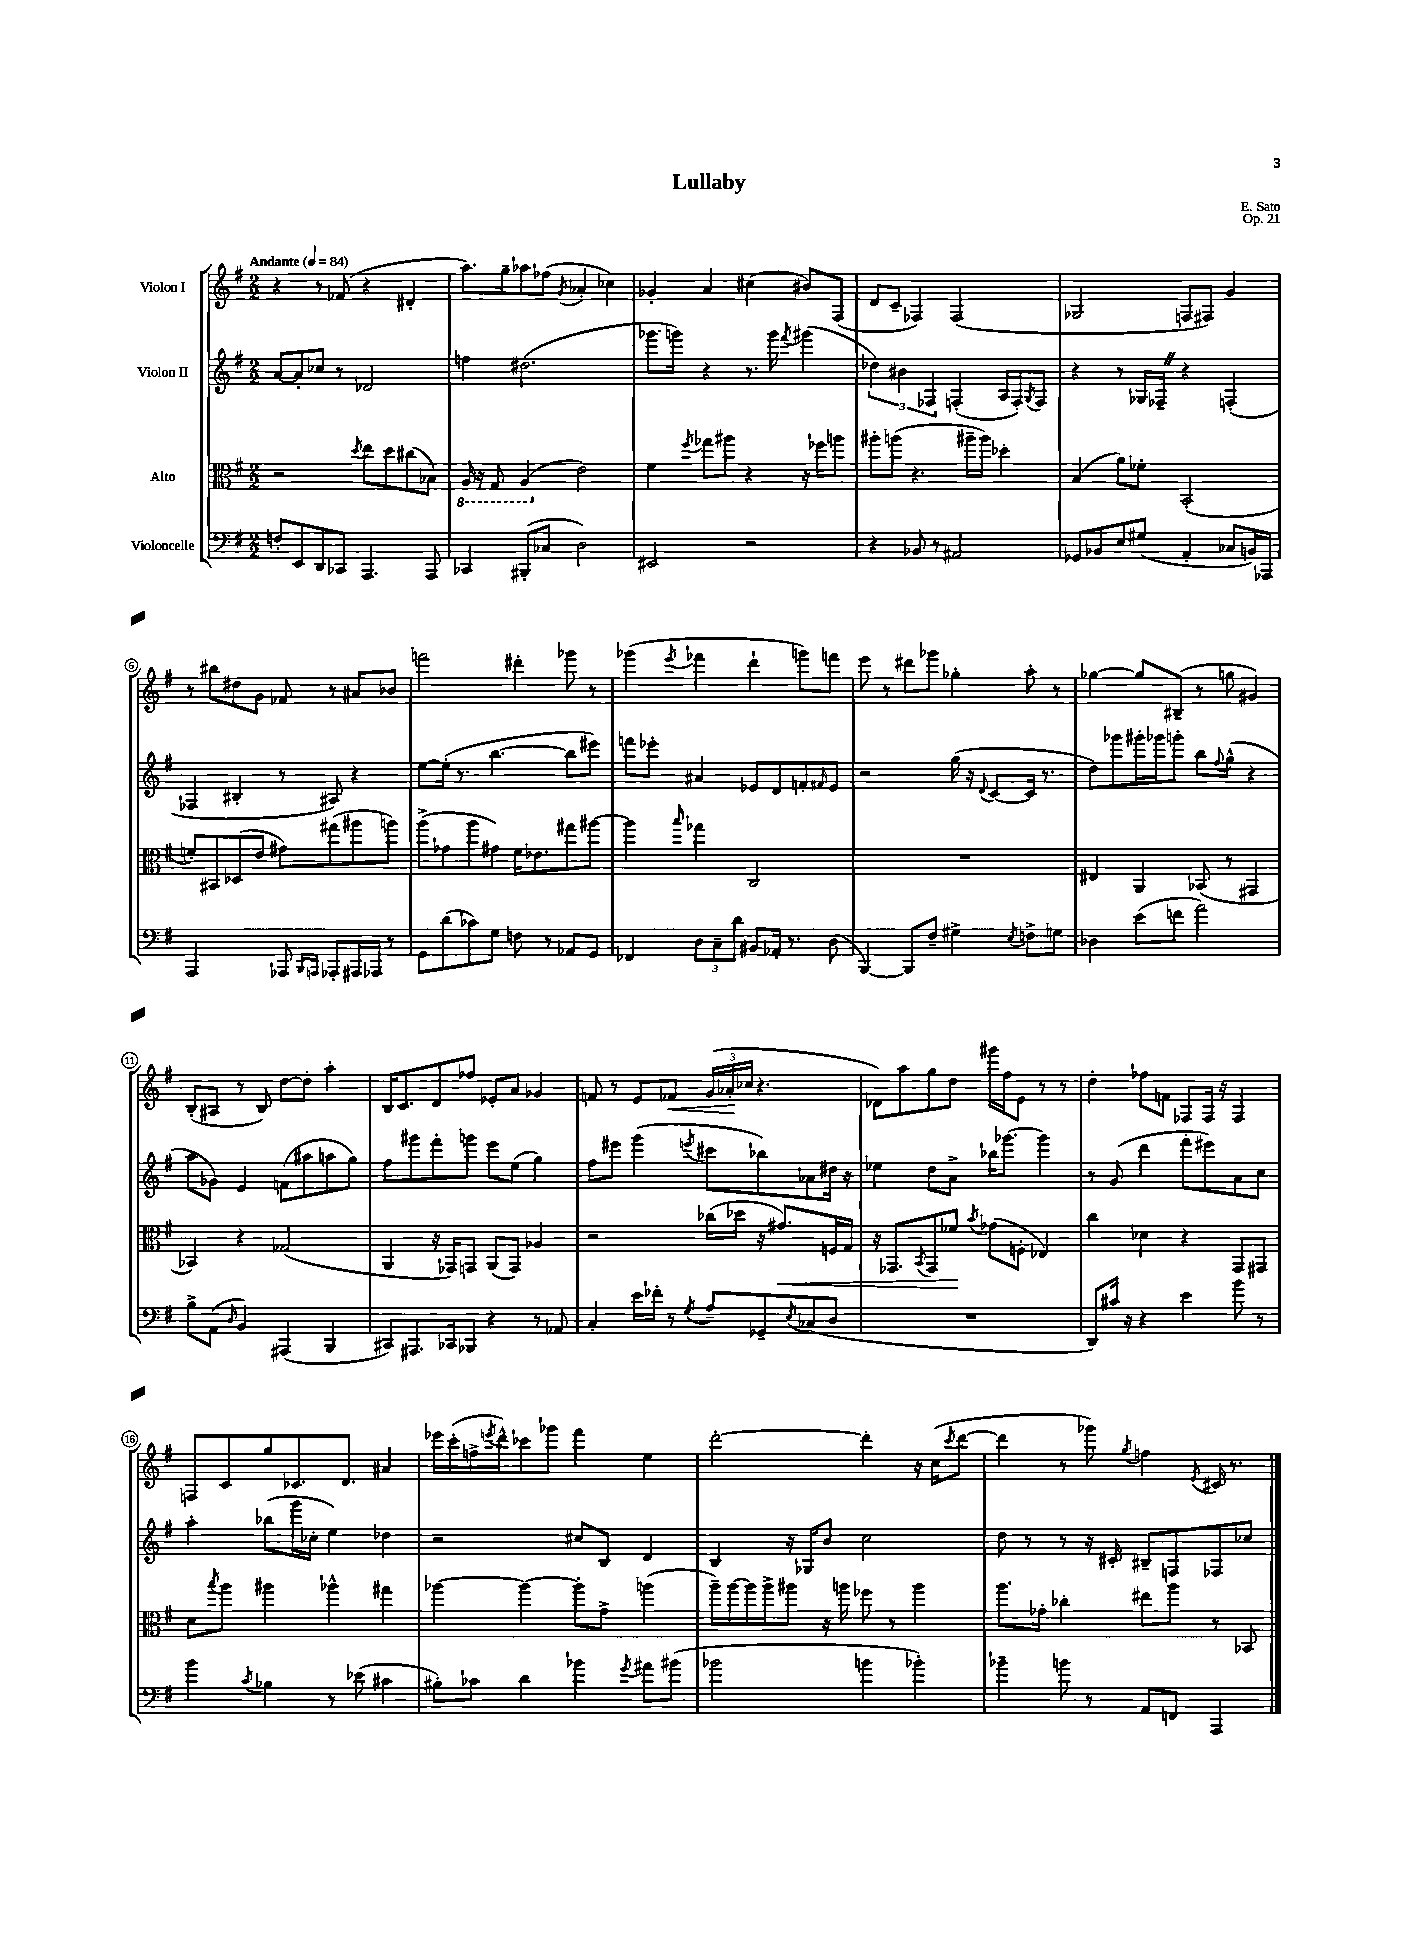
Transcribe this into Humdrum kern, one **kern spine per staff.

**kern	**kern	**dynam	**kern	**kern	**dynam
*part4	*part3	*part3	*part2	*part1	*part1
*staff4	*staff3	*staff3	*staff2	*staff1	*staff1
*I"Violoncelle	*I"Alto	*	*I"Violon II	*I"Violon I	*
*clefF4	*clefC3	*	*clefG2	*clefG2	*
*k[f#]	*k[f#]	*	*k[f#]	*k[f#]	*
*M2/2	*M2/2	*	*M2/2	*M2/2	*
*MM84	*MM84	*	*MM84	*MM84	*
=1	=1	=1	=1	=1	=1
!	!	!	!	!LO:TX:a:B:t=Andante	!
8Fn'/L	2r	.	[8a/L	4r	.
8EE/	.	.	8a'/]	.	.
8DD/	.	.	8cc-X/J	8r	.
8CC-X/J	.	.	8r	(8f-X/	.
.	8qdd/	.	.	.	.
4.AAA/	8ee\L	.	2d-X/	4r	.
.	8dd\	.	.	.	.
.	(8cc#X\	.	.	4d#X'/	.
8AAA/	8B-X\J)	.	.	.	.
=2	=2	=2	=2	=2	=2
*	*8ba	*	*	*	*
4CC-X/	16AA/	.	4ffn\	8.aa\L)	.
.	16r	.	.	.	.
.	8GG/	.	.	.	.
.	.	.	.	16gg~\k	.
(8BBB#X'/L	(4AA/	.	(2.dd#X\	8aa-X\	.
8C-X/J	.	.	.	(8ff-X\J	.
.	.	.	.	8qg/	.
*	*X8ba	*	*	*	*
2D\)	2e\)	.	.	4a-X'/	.
.	.	.	.	4cc-X\)	.
=3	=3	=3	=3	=3	=3
2EE#X/	4f#\	.	8.ggg-X\L	4g-X'/	.
.	.	.	16gggn\Jk)	.	.
.	8qff#/	.	.	.	.
.	8gg-X\L	.	4r	4a/	.
.	8aa#X\J	.	.	.	.
2r	4r	.	8.r	(4cc#X\	.
.	.	.	16ggg\	.	.
.	.	.	8qfff#/	.	.
.	16r	.	(4ggg#X\	8b#X/L)	.
.	16ff-X\KL	.	.	.	.
.	8aan\J	.	.	(8F#/J	.
=4	=4	=4	=4	=4	=4
4r	8aa#X'\L	.	6dd-X\)	8d/L	.
.	(8aan\J	.	.	8c~/J	.
.	.	.	6b#X\	.	.
8BB-X/	4.r	.	.	4F-X/)	.
.	.	.	6F-X/	.	.
8r	.	.	.	.	.
2AA#X/	.	.	(4Fn'/	(2F-/	.
.	16aa#X~\LL	.	.	.	.
.	16aa#\JJ)	.	.	.	.
.	4dd-X'\	.	16A/LL	.	.
.	.	.	16F'/J)	.	.
.	.	.	8qG/	.	.
.	.	.	8F/J	.	.
=5	=5	=5	=5	=5	=5
8GG-X/L	(4B/	.	4r	2G-X/	.
8BB-X/	.	.	.	.	.
8E/	8a\L)	.	8r	.	.
(8G#X/J	8f-X'\J	.	16G-X/LL	.	.
.	.	.	16F-X~Z/JJ	.	.
4AA'/	(2BB'/	.	4r	8Fn/L	.
.	.	.	.	8F#X/J)	.
8C-X/L	.	.	(4Fn'/	4g/	.
16BBn/L)	.	.	.	.	.
16AAA-X/JJ	.	.	.	.	.
!!LO:LB:g=z
=6	=6	=6	=6	=6	=6
2AAA/	8fn'/L)	.	4F-X/	8r	.
.	8BB#X/	.	.	8bb#X\L	.
.	(8D-X/	.	4B#X'/	8dd#X\	.
.	8e/J	.	.	8g\J	.
8AAA-X/	8g#X\L)	.	8r	8f-X/	.
16qqBBB/LL	.	.	.	.	.
16qqAAAn/JJ	.	.	.	.	.
8AAA-X'/L	(8gg#X\	.	8A#X/)	8r	.
16AAA#X/L	8aa#X\	.	4r	8a#X/L	.
16AAA-X/JJ	.	.	.	.	.
8r	8aan\J)	.	.	8b-X/J	.
=7	=7	=7	=7	=7	=7
8GG\L	(8aa^\L	.	[8ee\L	2fffn\	.
(8d\	8g-X\	.	(16ee'\Jk]	.	.
.	.	.	8.r	.	.
8c-X\)	8aa\	.	.	.	.
8G\J	8g#X\J)	.	[4.bb\	.	.
8Fn\	16f#\KL	.	.	4ddd#X'\	.
.	8.e-X\	.	.	.	.
8r	.	.	.	.	.
8AA-X/L	8gg#X\	.	8bb\L]	8ggg-X\	.
8GG/J	[8aa#X\J	.	8eee#X\J)	8r	.
=8	=8	=8	=8	=8	=8
4FF-X/	4aa#\]	.	8fffn\L	(4ggg-X\	.
.	.	.	8eee-X'\J	.	.
.	16qqbb/	.	.	8qeee/	.
12D\L	4gg-X\	.	4a#X/	4fff-X\	.
12C~\	.	.	.	.	.
12d\J	.	.	.	.	.
8BB#X/L	2C/	.	8e-X/L	4ddd`\	.
16AA-X'/Jk	.	.	8d/	.	.
8.r	.	.	.	.	.
.	.	.	8fn'/	8gggn\L)	.
.	.	.	16qqf#X/	.	.
(8D\	.	.	8e-/J	8fffn\J	.
=9	=9	=9	=9	=9	=9
[4BBB/)	1r	.	2r	8eee\	.
.	.	.	.	8r	.
8BBB/L]	.	.	.	8ddd#X\L	.
8F#~/J	.	.	.	8ggg-X\J	.
4G#X^\	.	.	(16gg\	4gg-X'\	.
.	.	.	16r	.	.
.	.	.	8qqd/	.	.
.	.	.	[8c/L	.	.
8qE/	.	.	.	.	.
8Fn^\L	.	.	16c/Jk]	8aa'\	.
.	.	.	8.r	.	.
8Gn\J	.	.	.	8r	.
=10	=10	=10	=10	=10	=10
4D-X\	4E#X/	.	8dd\L)	[4gg-X\	.
.	.	.	8ggg-X\	.	.
(8e\L	4AA/	.	16ggg#X'\L	8gg-/L]	.
.	.	.	16ggg-X\J	.	.
8fn\J	.	.	8gggn'\J	(8B#X~/J	.
2a\)	(8BB-X/	.	8bb\L	8r	.
.	.	.	8qqff#/	.	.
.	8r	.	(8gg^^\J	8ggn\	.
.	4GG#X/	.	4r	4g#X/)	.
!!LO:LB:g=z
=11	=11	=11	=11	=11	=11
8B^\L	4BB-X/)	.	8aa\L	(8B'/L	.
(8AA\J	.	.	8g-X\J)	8A#X/J	.
16qqD/	.	.	.	.	.
4BB/)	4r	.	4e/	8r	.
.	.	.	.	8B/)	.
(4AAA#X/	(2G-X/	.	(8fn\L	[8dd\L	.
.	.	.	8aa#X\	8dd'\J]	.
4BBB/	.	.	8aan\	4aa'\	.
.	.	.	8gg\J)	.	.
=12	=12	=12	=12	=12	=12
8CC#X/L)	4AA/	.	8ff#\L	16B/KL	.
.	.	.	.	8.c/	.
8.AAA#X/	.	.	8ggg#X\	.	.
.	16r	.	8fff#'\	8d/	.
16CC-X/k	16GG-X/KL)	.	.	.	.
8BBB-X/J	8GGn/J	.	8gggn\J	8ff-X/J	.
4r	(8AA/L	.	8eee\L	8e-X'/L	.
.	8GG/J)	.	(8ee\J	8a/J	.
8r	4A-X/	.	4gg\)	4g-X/	.
8AA-X/	.	.	.	.	.
=13	=13	=13	=13	=13	=13
4C'/	2r	.	8ff#\L	8fn/	.
.	.	.	8eee#X\J	8r	.
16e\LL	.	.	(4ggg\	8e/L	.
16f-X'\JJ	.	.	.	.	.
!	!	!	!	!	!LO:HP:b
8r	.	.	.	8f-X/J	<
8qG/	.	.	8qeeen/	.	.
8A~/L	(16cc-X\LL	.	8ccc#X\L	(24g/LL	.
.	.	.	.	24a-X'/	.
.	16dd-X\JJ	.	.	.	.
.	.	.	.	24cc-X/JJ	[
8GG-X~/	16r	.	8bb-X\)	4.r	.
!	!	!LO:HP:b	!	!	!
.	8.g#X/L)	<	.	.	.
8qE/	.	.	.	.	.
(8C-X/	.	.	8a-X\	.	.
8D/J	16Fn/L	.	16dd#X\Jk	.	.
.	16G/JJ	.	16r	.	.
=14	=14	=14	=14	=14	=14
1r	16r	.	4ee-X\	8d-X\L)	.
.	8.GG-X/L	.	.	.	.
.	.	.	.	8aa\	.
.	8qBB/	.	.	.	.
.	8GG-/	.	8dd\L	8gg\	.
.	8f-X/J	.	8a^\J	8dd\J	.
.	8qb/	.	.	.	.
.	(8g-X\L	[	16bb-X\KL	16ggg#X\LL	.
.	.	.	[8.ggg-X\J	16ff#\J	.
.	8Fn'\J	.	.	8e\J	.
.	4E-X/)	.	4ggg-\]	8r	.
.	.	.	.	8r	.
=15	=15	=15	=15	=15	=15
8DD/L)	4cc\	.	8r	4dd'\	.
16c#X/Jk	.	.	(8g/	.	.
16r	.	.	.	.	.
4r	4d-X\	.	4ddd\	8ff-X\L	.
.	.	.	.	8fn\J	.
4e\	4r	.	8fff#'\L	8F-X/L	.
.	.	.	8eee#X\)	16F-/Jk	.
.	.	.	.	16r	.
8b\	8GG/L	.	8a\	4F-/	.
8r	8GG#X/J	.	8cc\J	.	.
!!LO:LB:g=z
=16	=16	=16	=16	=16	=16
4b\	8d\L	.	4aa'\	8Fn/L	.
.	8qbb/	.	.	.	.
.	8aa\J	.	.	8c/	.
8qc/	.	.	.	.	.
4B-X\	4aa#X\	.	(8bb-X\L	8gg/	.
.	.	.	16ggg\L	8.c-X/	.
.	.	.	16cc-X'\JJ	.	.
8r	4aa-X^^\	.	4ee\)	.	.
.	.	.	.	8.d/J	.
(8e-X\	.	.	.	.	.
4c#X\	4gg#X\	.	4dd-X\	4a#X/	.
=17	=17	=17	=17	=17	=17
8B#X'\L)	[4aa-X\	.	2r	16eee-X\LL	.
.	.	.	.	(16ccc'\	.
8c-X\J	.	.	.	16ffn^\	.
.	.	.	.	8qeeen/	.
.	.	.	.	16ddd^^\J)	.
4d\	4aa-\_	.	.	8ccc-X\	.
.	.	.	.	8ggg-X\J	.
4b-X\	8aa-'\L]	.	8cc#X/L	4fff#\	.
.	8g^\J	.	8B/J	.	.
8qg/	.	.	.	.	.
8a#X\L	(4aan\	.	4d/	4ee\	.
(8b#X\J	.	.	.	.	.
=18	=18	=18	=18	=18	=18
2b-X\	16aa~\LL)	.	4B/	[2ddd'\	.
.	[16aa\	.	.	.	.
.	16aa\]	.	.	.	.
.	16aa^\J	.	.	.	.
.	8aa#X\J	.	16r	.	.
.	.	.	16G-X/KL	.	.
.	16r	.	8b/J	.	.
.	16aan\	.	.	.	.
4bn\	8ff-X\	.	2cc\	4ddd'\]	.
.	8r	.	.	.	.
4b-X'\)	4aa\	.	.	16r	.
.	.	.	.	(16cc\KL	.
.	.	.	.	8qccc/	.
.	.	.	.	[8ddd\J	.
=19	=19	=19	=19	=19	=19
4b-X~\	8.aa\L	.	8dd\	4ddd\]	.
.	.	.	8r	.	.
.	16g-X'\Jk	.	.	.	.
8bn\	4cc-X'\	.	8r	8r	.
8r	.	.	16r	8ggg-X\)	.
.	.	.	16c#X'/	.	.
.	.	.	.	8qgg/	.
8AA/L	8ee#X\L	.	8B#X~/L	4ffn\	.
8FFn/J	8aa\J	.	8Fn/	.	.
.	.	.	.	8qe/	.
4AAA/	8r	.	8F-X/	16c#X/	.
.	.	.	.	8.r	.
.	8BB-X/	.	8cc-X/J	.	.
==	==	==	==	==	==
*-	*-	*-	*-	*-	*-
